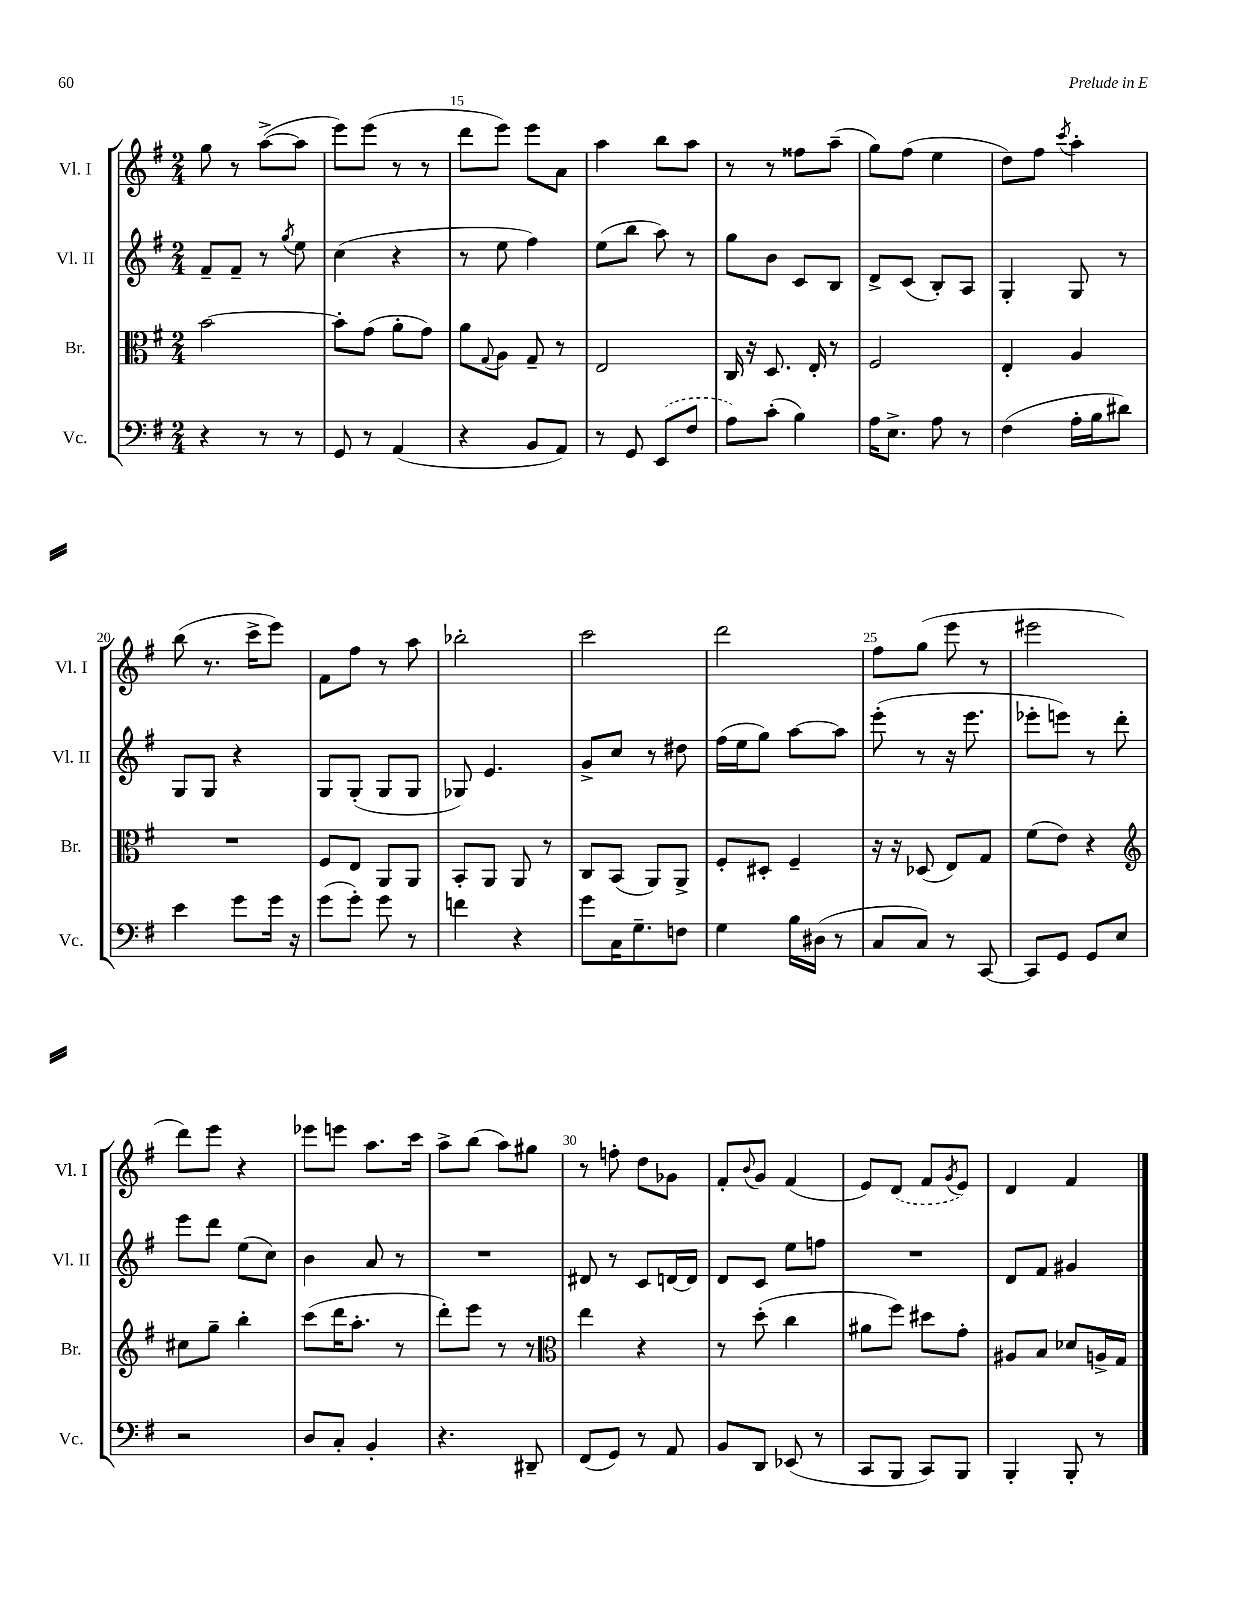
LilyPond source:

<<
\new StaffGroup <<
\new Staff = "s0" \with { instrumentName = "Vl. I" shortInstrumentName = "Vl. I" } {
    \clef treble \key g \major \numericTimeSignature \time 2/4
    g''8 r8 a''8~->( a''8 |
    e'''8) e'''8( r8 r8 |
    d'''8 e'''8) e'''8 a'8 |
    a''4 b''8 a''8 |
    r8 r8 fisis''8 a''8--( |
    g''8) fis''8( e''4 |
    d''8) fis''8 \acciaccatura { c'''8 } a''4-. |
    b''8( r8. c'''16-> e'''8) |
    fis'8 fis''8 r8 a''8 |
    bes''2-. |
    c'''2 |
    d'''2 |
    fis''8 g''8( e'''8 r8 |
    eis'''2 |
    d'''8) e'''8 r4 |
    ees'''8 e'''8 a''8. c'''16 |
    a''8-> b''8( a''8) gis''8 |
    r8 f''8-. d''8 ges'8 |
    fis'8-. \appoggiatura { b'8 } g'8 fis'4( |
    e'8) \once \slurDashed d'8( fis'8 \acciaccatura { g'8 } e'8) |
    d'4 fis'4 \bar "|." |
}
\new Staff = "s1" \with { instrumentName = "Vl. II" shortInstrumentName = "Vl. II" } {
    \clef treble \key g \major \numericTimeSignature \time 2/4
    fis'8-- fis'8-- r8 \acciaccatura { g''8 } e''8 |
    c''4( r4 |
    r8 e''8 fis''4) |
    e''8( b''8 a''8) r8 |
    g''8 b'8 c'8 b8 |
    d'8-> c'8( b8-.) a8 |
    g4-. g8 r8 |
    g8 g8 r4 |
    g8 g8-.( g8 g8 |
    ges8) e'4. |
    g'8-> c''8 r8 dis''8 |
    fis''16( e''16 g''8) a''8~ a''8 |
    e'''8-.( r8 r16 e'''8. |
    ees'''8-. e'''8) r8 d'''8-. |
    e'''8 d'''8 e''8( c''8) |
    b'4 a'8 r8 |
    R2 |
    dis'8 r8 c'8 d'16~ d'16 |
    d'8 c'8 e''8 f''8 |
    R2 |
    d'8 fis'8 gis'4 \bar "|." |
}
\new Staff = "s2" \with { instrumentName = "Br." shortInstrumentName = "Br." } {
    \clef alto \key g \major \numericTimeSignature \time 2/4
    b'2~ |
    b'8-. g'8( a'8-. g'8) |
    a'8 \appoggiatura { g8 } a8 g8-- r8 |
    e2 |
    c16 r16 d8. e16-. r8 |
    fis2 |
    e4-. a4 |
    R2 |
    fis8 e8 a,8 a,8 |
    b,8-. a,8 a,8 r8 |
    c8 b,8( a,8) a,8-> |
    fis8-. dis8-. fis4-- |
    r16 r16 des8( e8) g8 |
    fis'8( e'8) r4 |
    \clef treble cis''8 g''8-- b''4-. |
    c'''8( d'''16 a''8.-. r8 |
    d'''8-.) e'''8 r8 r8 |
    \clef alto e''4 r4 |
    r8 d''8-.( c''4 |
    ais'8 fis''8) dis''8 g'8-. |
    ais8 b8 des'8 a16-> g16 \bar "|." |
}
\new Staff = "s3" \with { instrumentName = "Vc." shortInstrumentName = "Vc." } {
    \clef bass \key g \major \numericTimeSignature \time 2/4
    r4 r8 r8 |
    g,8 r8 a,4( |
    r4 b,8 a,8) |
    r8 g,8 \once \slurDashed e,8( fis8 |
    a8) c'8-.( b4) |
    a16 e8.-> a8 r8 |
    fis4( a16-. b16 dis'8) |
    e'4 g'8 g'16 r16 |
    g'8( g'8-.) g'8 r8 |
    f'4 r4 |
    g'8 c16 g8.-- f8 |
    g4 b16 dis16( r8 |
    c8 c8) r8 c,8~ |
    c,8 g,8 g,8 e8 |
    r2 |
    d8 c8-. b,4-. |
    r4. dis,8-- |
    fis,8( g,8) r8 a,8 |
    b,8 d,8 ees,8( r8 |
    c,8 b,,8 c,8) b,,8 |
    b,,4-. b,,8-. r8 \bar "|." |
}
>>
>>
\layout { \context { \Score currentBarNumber = #13 \override BarNumber.break-visibility = ##(#f #t #t) barNumberVisibility = #(every-nth-bar-number-visible 5) } }
